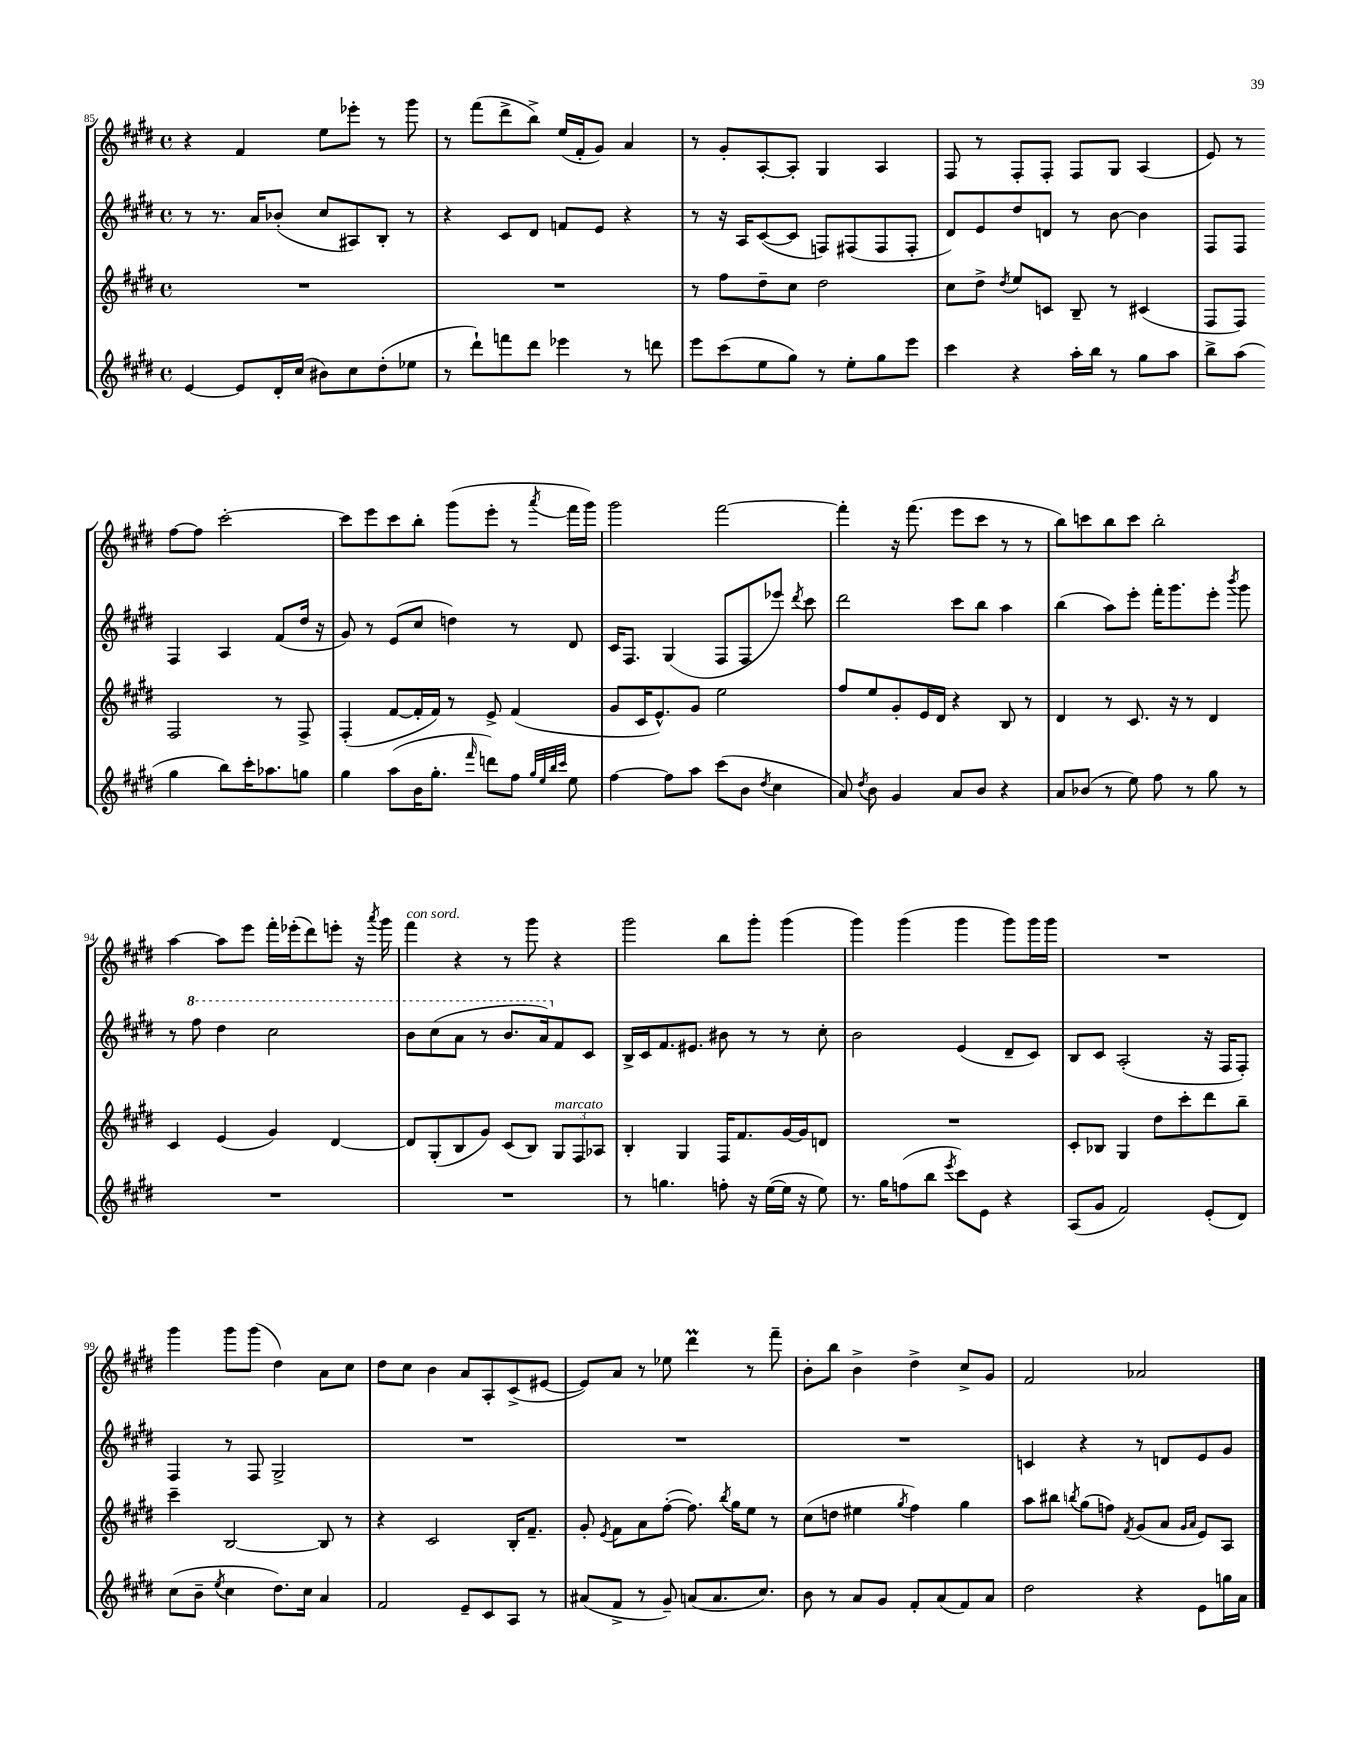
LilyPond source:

<<
\new StaffGroup <<
\new Staff = "s0" {
    \clef treble \key e \major \defaultTimeSignature \time 4/4
    \autoBeamOff r4 fis'4 e''8[ ees'''8]-. r8 gis'''8 |
    r8 fis'''8[( dis'''8-> b''8]->) e''16[( fis'16-. gis'8]) a'4 |
    r8 gis'8[-. a8~-. a8]-. gis4 a4 |
    fis8 r8 fis8[-. fis8]-. fis8[ gis8] a4( |
    e'8) r8 fis''8[~ fis''8] cis'''2~-. |
    cis'''8[ e'''8 cis'''8 b''8]-. gis'''8[( e'''8]-. r8 \acciaccatura { a'''8 } fis'''16[ gis'''16]) |
    gis'''2 fis'''2~ |
    fis'''4-. r16 fis'''8.( e'''8[ cis'''8] r8 r8 |
    b''8[) c'''8 b''8 c'''8] b''2-. |
    a''4~ a''8[ e'''8] fis'''16[-. ees'''16-.( dis'''8) e'''8]-. r16 \acciaccatura { a'''8 } gis'''16 |
    fis'''4^\markup { \italic "con sord." } r4 r8 gis'''8 r4 |
    gis'''2 b''8[ gis'''8]-. gis'''4( |
    gis'''4) gis'''4( gis'''4 gis'''8[) gis'''16 gis'''16] |
    R1 |
    gis'''4 gis'''8[ gis'''8]( dis''4) a'8[ cis''8] |
    dis''8[ cis''8] b'4 a'8[ a8-. cis'8->( eis'8]~ |
    eis'8[) a'8] r8 ees''8 dis'''4\prall r8 fis'''8-- |
    b'8[-. b''8] b'4-> dis''4-> cis''8[-> gis'8] |
    fis'2 aes'2 \bar "|." |
}
\new Staff = "s1" {
    \clef treble \key e \major \defaultTimeSignature \time 4/4
    \autoBeamOff r8 r8. a'16[ bes'8]-.( cis''8[ ais8) b8]-. r8 |
    r4 cis'8[ dis'8] f'8[ e'8] r4 |
    r8 r16 a16[ cis'8~( cis'8] f8[) fis8( fis8 fis8]-. |
    dis'8[) e'8 dis''8 d'8] r8 b'8~ b'4 |
    fis8[ fis8] fis4 a4 fis'8[( dis''16] r16 |
    gis'8) r8 e'8[( cis''8] d''4) r8 dis'8 |
    cis'16[ fis8.] gis4( fis8[ fis8 ees'''8]) \acciaccatura { dis'''8 } cis'''8 |
    dis'''2 cis'''8[ b''8] a''4 |
    b''4( a''8[) e'''8]-. fis'''16[-. gis'''8. e'''8]-. \acciaccatura { b'''8 } gis'''8 |
    r8 \ottava #1 fis'''8 dis'''4 cis'''2 |
    b''8[ cis'''8( a''8] r8 b''8.[ a''16) \ottava #0 fis'8 cis'8] |
    b16[-> cis'16 fis'8. eis'8.] bis'8 r8 r8 cis''8-. |
    b'2 e'4( dis'8[-- cis'8]) |
    b8[ cis'8] a2-.( r16 fis16[ fis8]-.) |
    fis4 r8 fis8 gis2-> |
    R1 |
    R1 |
    R1 |
    c'4 r4 r8 d'8[ e'8 gis'8] \bar "|." |
}
\new Staff = "s2" {
    \clef treble \key e \major \defaultTimeSignature \time 4/4
    \autoBeamOff R1 |
    R1 |
    r8 fis''8[ dis''8-- cis''8] dis''2 |
    cis''8[ dis''8]-> \acciaccatura { dis''8 } e''8[ c'8] b8-- r8 cis'4( |
    fis8[ fis8]) fis2 r8 fis8-> |
    fis4-.( fis'8[~ fis'16-. fis'16]) r8 e'8-> fis'4( |
    gis'8[ cis'16 e'8.-^) gis'8] e''2 |
    fis''8[ e''8 gis'8-. e'16 dis'16] r4 b8 r8 |
    dis'4 r8 cis'8. r16 r8 dis'4 |
    cis'4 e'4( gis'4) dis'4~ |
    dis'8[ gis8-.( b8 gis'8]) cis'8[( b8]) \tuplet 3/2 { gis8[^\markup { \italic "marcato" } fis8 aes8] } |
    b4-. gis4 fis16[ fis'8. gis'16~ gis'16 d'8] |
    R1 |
    cis'8[-. bes8] gis4 dis''8[ cis'''8-. dis'''8 b''8]-- |
    cis'''4-- b2~ b8 r8 |
    r4 cis'2 b16[-. fis'8.]-- |
    gis'8-. \acciaccatura { e'8 } fis'8[ a'8 fis''8]~-.( fis''8.) \acciaccatura { b''8 } gis''16[ e''8] r8 |
    cis''8[( d''8] eis''4 \acciaccatura { gis''8 } fis''4) gis''4 |
    a''8[ bis''8] \acciaccatura { b''8 } gis''8[( f''8]) \acciaccatura { fis'8 } gis'8[( a'8] \grace { gis'16[ a'16] } e'8[) a8] \bar "|." |
}
\new Staff = "s3" {
    \clef treble \key e \major \defaultTimeSignature \time 4/4
    \autoBeamOff e'4~ e'8[ dis'16-. cis''16]( bis'8[) cis''8 dis''8-.( ees''8] |
    r8 dis'''8[-!) f'''8 dis'''8] ees'''4 r8 d'''8 |
    e'''8[ cis'''8( e''8 gis''8]) r8 e''8[-. gis''8 e'''8] |
    cis'''4 r4 a''16[-. b''16] r8 gis''8[ a''8] |
    b''8[-> a''8]( gis''4 b''8[) cis'''16-. aes''8. g''8] |
    gis''4 a''8[( b'16 gis''8.]-. \grace { fis'''16 } d'''8[) fis''8] \grace { gis''32[ e''32 b''32 cis'''32] } e''8 |
    fis''4~ fis''8[ a''8] cis'''8[( b'8] \acciaccatura { dis''8 } cis''4 |
    a'8) \acciaccatura { dis''8 } b'8 gis'4 a'8[ b'8] r4 |
    a'8[ bes'8]( r8 e''8) fis''8 r8 gis''8 r8 |
    R1 |
    R1 |
    r8 g''4. f''8-. r16 e''16[~( e''16] r16 e''8) |
    r8. gis''16[ f''8( b''8] \acciaccatura { e'''8 } cis'''8[) e'8] r4 |
    a8[( gis'8] fis'2) e'8[-.( dis'8]) |
    cis''8[( b'8]-- \acciaccatura { e''8 } cis''4 dis''8.[) cis''16] a'4 |
    fis'2 e'8[-- cis'8 a8] r8 |
    ais'8[( fis'8]-> r8 gis'8--) a'8[( a'8. cis''8.]) |
    b'8 r8 a'8[ gis'8] fis'8[-. a'8( fis'8) a'8] |
    dis''2 r4 e'8[ g''16 a'16] \bar "|." |
}
>>
>>
\layout { \context { \Score currentBarNumber = #85 } }
